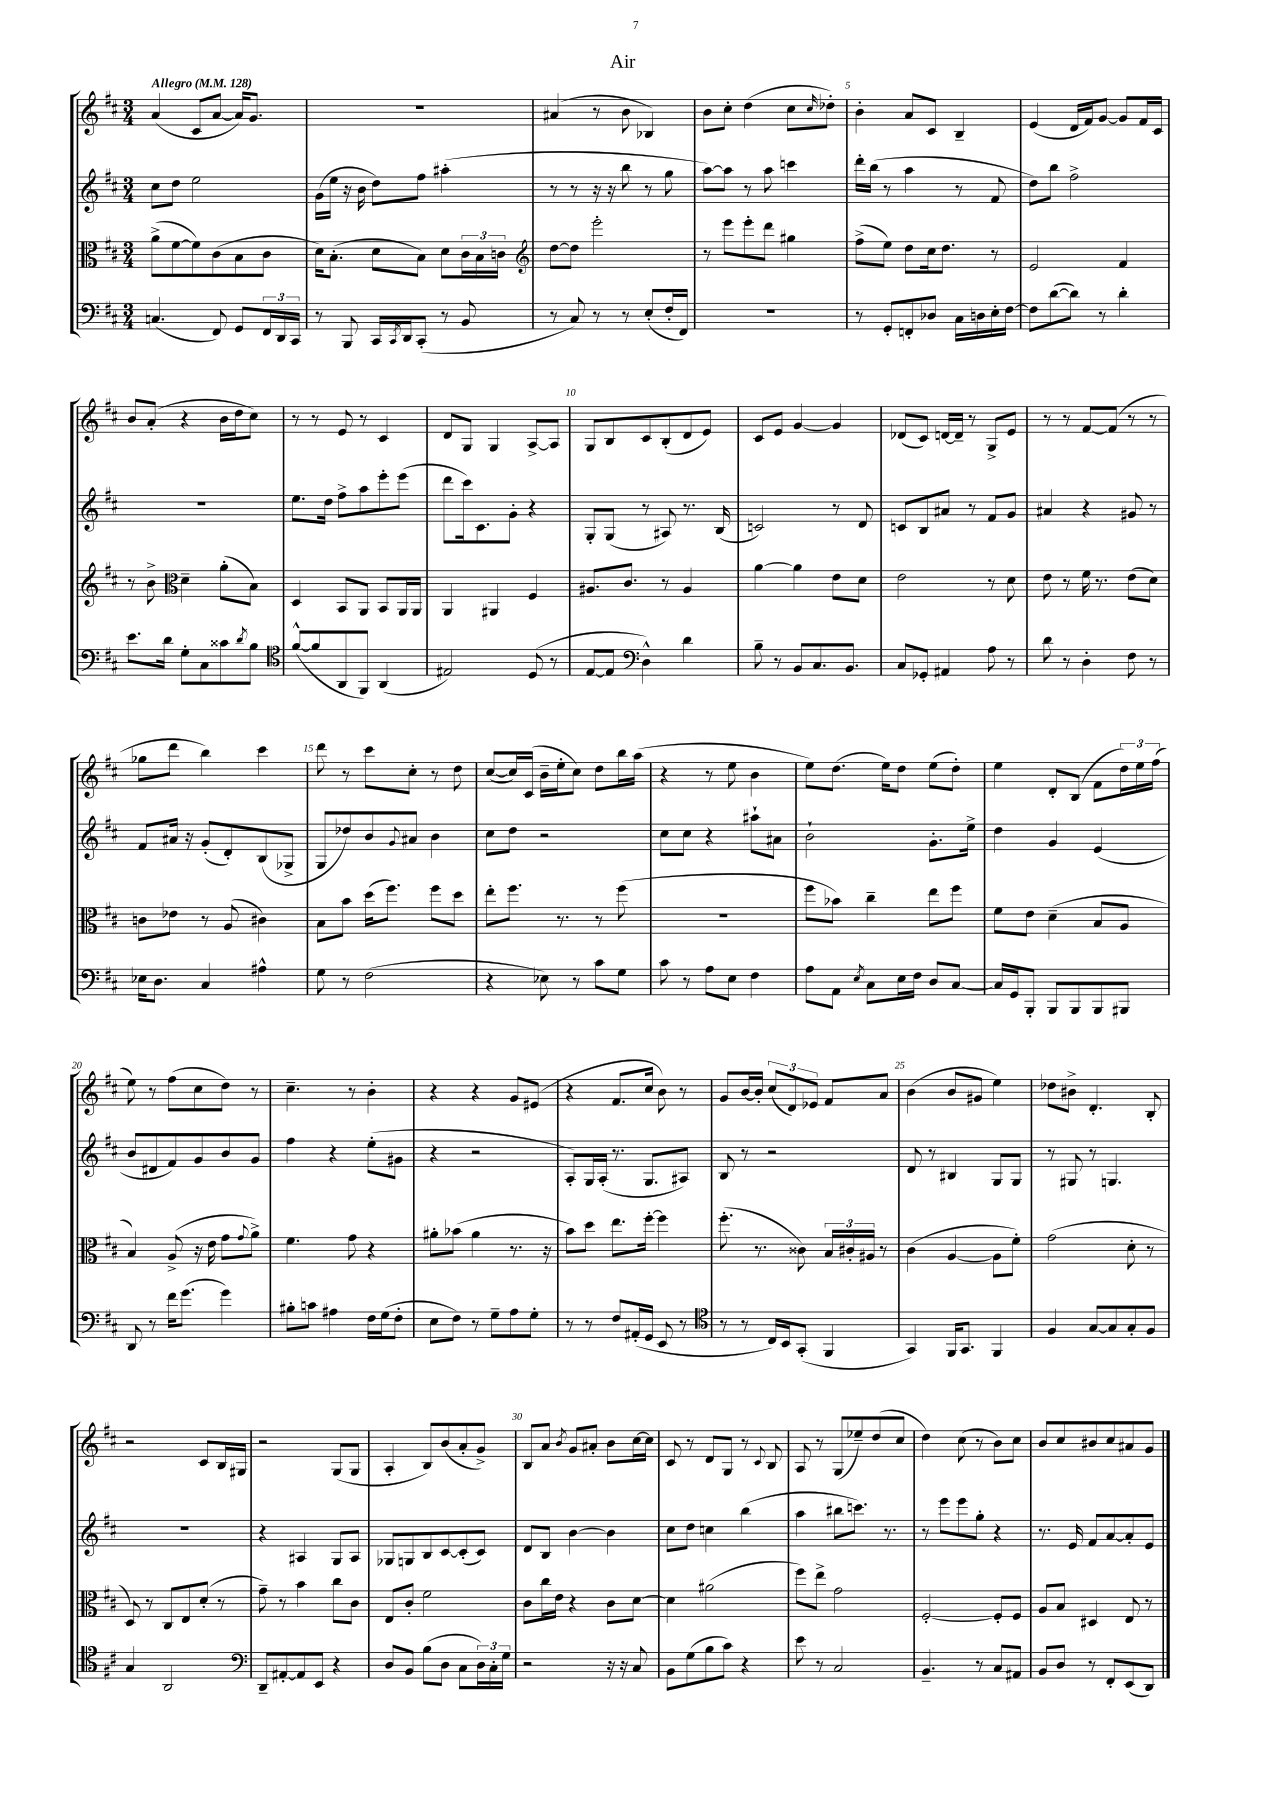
\header { title = "Air" }
<<
\new StaffGroup <<
\new Staff = "s0" {
    \clef treble \key d \major \numericTimeSignature \time 3/4 \tempo "Allegro" 4 = 128
    a'4( cis'8 a'8~ a'16) g'8. |
    R2. |
    ais'4( r8 b'8 bes4) |
    b'8 cis''8-. d''4( cis''8 \grace { cis''16 } des''8-.) |
    b'4-. a'8 cis'8 b4-- |
    e'4( d'16 fis'16) g'8~ g'8 fis'16 cis'16 |
    b'8 a'8-.( r4 b'16 d''16 cis''8) |
    r8 r8 e'8 r8 cis'4 |
    d'8 g8 g4 a8~-> a8 |
    g8 b8 cis'8 b8-.( d'8 e'8) |
    cis'8 e'8 g'4~ g'4 |
    des'8( cis'8) d'16~ d'16-- r8 g8-> e'8 |
    r8 r8 fis'8~ fis'8( r8 r8 |
    ges''8 d'''8 b''4) cis'''4 |
    d'''8 r8 cis'''8 cis''8-. r8 d''8 |
    cis''8~( cis''16) cis'16( b'16-- e''16-. cis''8) d''8 b''16 a''16( |
    r4 r8 e''8 b'4 |
    e''8) d''8.( e''16) d''8 e''8( d''8-.) |
    e''4 d'8-. b8( fis'8 \tuplet 3/2 { d''16) e''16 fis''16( } |
    e''8) r8 fis''8( cis''8 d''8) r8 |
    cis''4.-- r8 b'4-. |
    r4 r4 g'8 eis'8( |
    r4 fis'8. cis''16 b'8) r8 |
    g'8 b'16~ b'16-. \tuplet 3/2 { cis''8( d'8) ees'8 } fis'8 a'8 |
    b'4( b'8 gis'8 e''4) |
    des''8 bis'8-> d'4.-. b8-. |
    r2 cis'8 b16 gis16 |
    r2 g8( g8 |
    a4-. b8) b'8( a'8-. g'8->) |
    b8 a'8 \acciaccatura { b'8 } g'8 ais'8-. b'8 cis''16~ cis''16 |
    cis'8 r8 d'8 g8 r8 \appoggiatura { cis'8 } b8 |
    a8 r8 g8( ees''8--) d''8( cis''8 |
    d''4) cis''8( r8 b'8) cis''8 |
    b'8 cis''8 bis'8 cis''8 ais'8 g'8 \bar "|." |
}
\new Staff = "s1" {
    \clef treble \key d \major \numericTimeSignature \time 3/4
    cis''8 d''8 e''2 |
    g'16( e''16 r16 b'16 d''8) fis''8 ais''4-.( |
    r8 r8 r16 r16 b''8 r8 g''8 |
    a''8~) a''8 r8 a''8 c'''4 |
    d'''16-. b''16( r8 a''4 r8 fis'8 |
    d''8) b''8 fis''2-> |
    R2. |
    e''8. d''16 fis''8-> a''8 e'''8-. e'''8( |
    d'''8 cis'''16) cis'8. g'8-. r4 |
    g8-. g8( r8 ais8) r8. b16( |
    c'2) r8 d'8 |
    c'8 b8 ais'8 r8 fis'8 g'8 |
    ais'4 r4 gis'8 r8 |
    fis'8 ais'16 r16 g'8-.( d'8-.) b8( ges8-> |
    g8 des''8) b'8 \appoggiatura { g'8 } ais'8 b'4 |
    cis''8 d''8 r2 |
    cis''8 cis''8 r4 ais''8-! ais'8 |
    b'2-! g'8.-. e''16-> |
    d''4 g'4 e'4( |
    b'8 dis'8 fis'8) g'8 b'8 g'8 |
    fis''4 r4 e''8-.( gis'8 |
    r4 r2 |
    a8-.) g16 a16-.( r8. g8. ais8) |
    b8 r8 r2 |
    d'8 r8 bis4 g8 g8 |
    r8 gis8 r8 g4. |
    R2. |
    r4 ais4 g8 ais8 |
    ges8 g8 b8 cis'8~ cis'8-.( cis'8) |
    d'8 b8 b'4~ b'4 |
    cis''8 d''8 c''4 b''4( |
    a''4 bis''8 c'''8.) r8. |
    r8 e'''8 e'''8 g''8-. r4 |
    r8. e'16 fis'8 a'8~ a'8-. e'8 \bar "|." |
}
\new Staff = "s2" {
    \clef alto \key d \major \numericTimeSignature \time 3/4
    a'8->( fis'8~ fis'8) cis'8( b8 cis'8 |
    d'16) b8.-.( d'8 b8) d'8 \tuplet 3/2 { cis'16 b16 c'16 } |
    \clef treble d''8~ d''8 e'''2-. |
    r8 e'''8 e'''8-. d'''8 gis''4 |
    fis''8->( e''8) d''8 cis''16 d''8. r8 |
    e'2 fis'4 |
    r8 b'8-> \clef alto d'4-- a'8-.( b8) |
    d4 b,8 a,8 b,8 a,16 a,16 |
    a,4 ais,4 fis4 |
    ais8. cis'8. r8 ais4 |
    a'4~ a'4 e'8 d'8 |
    e'2 r8 d'8 |
    e'8 r8 fis'16 r8. e'8( d'8) |
    c'8 ees'8 r8 a8( cis'4) |
    b8 b'8 d''16( fis''8.) fis''8 d''8 |
    e''8-. fis''8. r8. r8 fis''8( |
    R2. |
    fis''8 bes'8) cis''4-- e''8 fis''8 |
    fis'8 e'8 d'4--( b8 a8 |
    b4) a8->( r16 e'16 g'8 \appoggiatura { g'8 } a'8->) |
    fis'4. g'8 r4 |
    ais'8-. bes'8( ais'4 r8. r16 |
    b'8) d''8 e''8. fis''16~-. fis''4 |
    fis''8.-.( r8. cisis'8) \tuplet 3/2 { b16 cis'16-. ais16 } r8 |
    cis'4( a4~ a8 fis'8-.) |
    g'2( d'8-. r8 |
    d8) r8 cis8 e8 d'8-.( r8 |
    g'8--) r8 b'4 cis''8 cis'8 |
    e8 cis'8-. fis'2 |
    cis'8 cis''16 e'16 r4 cis'8 d'8~ |
    d'4 ais'2( |
    fis''8) e''8-> g'2 |
    fis2~-. fis8-. fis8 |
    a8 b8 dis4 e8 r8 \bar "|." |
}
\new Staff = "s3" {
    \clef bass \key d \major \numericTimeSignature \time 3/4
    c4.( fis,8) g,8 \tuplet 3/2 { fis,16 d,16 cis,16 } |
    r8 b,,8 cis,16 \acciaccatura { cis,8 } d,16 cis,8-.( r8 b,8 |
    r8 cis8) r8 r8 e8-.( fis16-. fis,16) |
    R2. |
    r8 g,8-. f,8-. des8 cis16 d16 e16-. fis16~ |
    fis8 d'8~( d'8) r8 d'4-. |
    e'8. d'16 g8-. cis8 cisis'8 \acciaccatura { d'8 } b8 |
    \clef tenor fis'8~-^( fis'8 a,8 fis,8) a,4( |
    eis2) d8( r8 |
    e8~ e8 \clef bass d4-^) d'4 |
    b8-- r8 b,8 cis8. b,8. |
    cis8 ges,8-. ais,4 a8 r8 |
    d'8 r8 d4-. fis8 r8 |
    ees16 d8. cis4 ais4-^ |
    g8 r8 fis2( |
    r4 ees8) r8 cis'8 g8 |
    cis'8 r8 a8 e8 fis4 |
    a8 a,8 \acciaccatura { e8 } cis8 e16 fis16 d8 cis8~ |
    cis16 g,16 b,,8-. b,,8 b,,8 b,,8 bis,,8 |
    d,8 r8 fis'16 g'8.( g'4) |
    bis8-. c'8 ais4 fis16 g16( fis8-. |
    e8 fis8) r8 g8-- a8 g8-. |
    r8 r8 fis8 ais,16-.( g,16 e,8 r8 |
    \clef tenor r8 r8 cis16) b,16 g,8-.( fis,4 |
    g,4) fis,16 g,8. fis,4 |
    fis4 g8~ g8 g8-. fis8 |
    g4 a,2 |
    \clef bass d,8-- ais,8~-. ais,8 e,8 r4 |
    d8 b,8 b8( d8 cis8 \tuplet 3/2 { d16) cis16-. g16 } |
    r2 r16 r16 cis8 |
    b,8 g8( b8 cis'8) r4 |
    e'8 r8 cis2 |
    b,4.-- r8 cis8 ais,8 |
    b,8 d8 r8 fis,8-. e,8( d,8) \bar "|." |
}
>>
>>
\layout { \context { \Score \override BarNumber.break-visibility = ##(#f #t #t) barNumberVisibility = #(every-nth-bar-number-visible 5) } }
